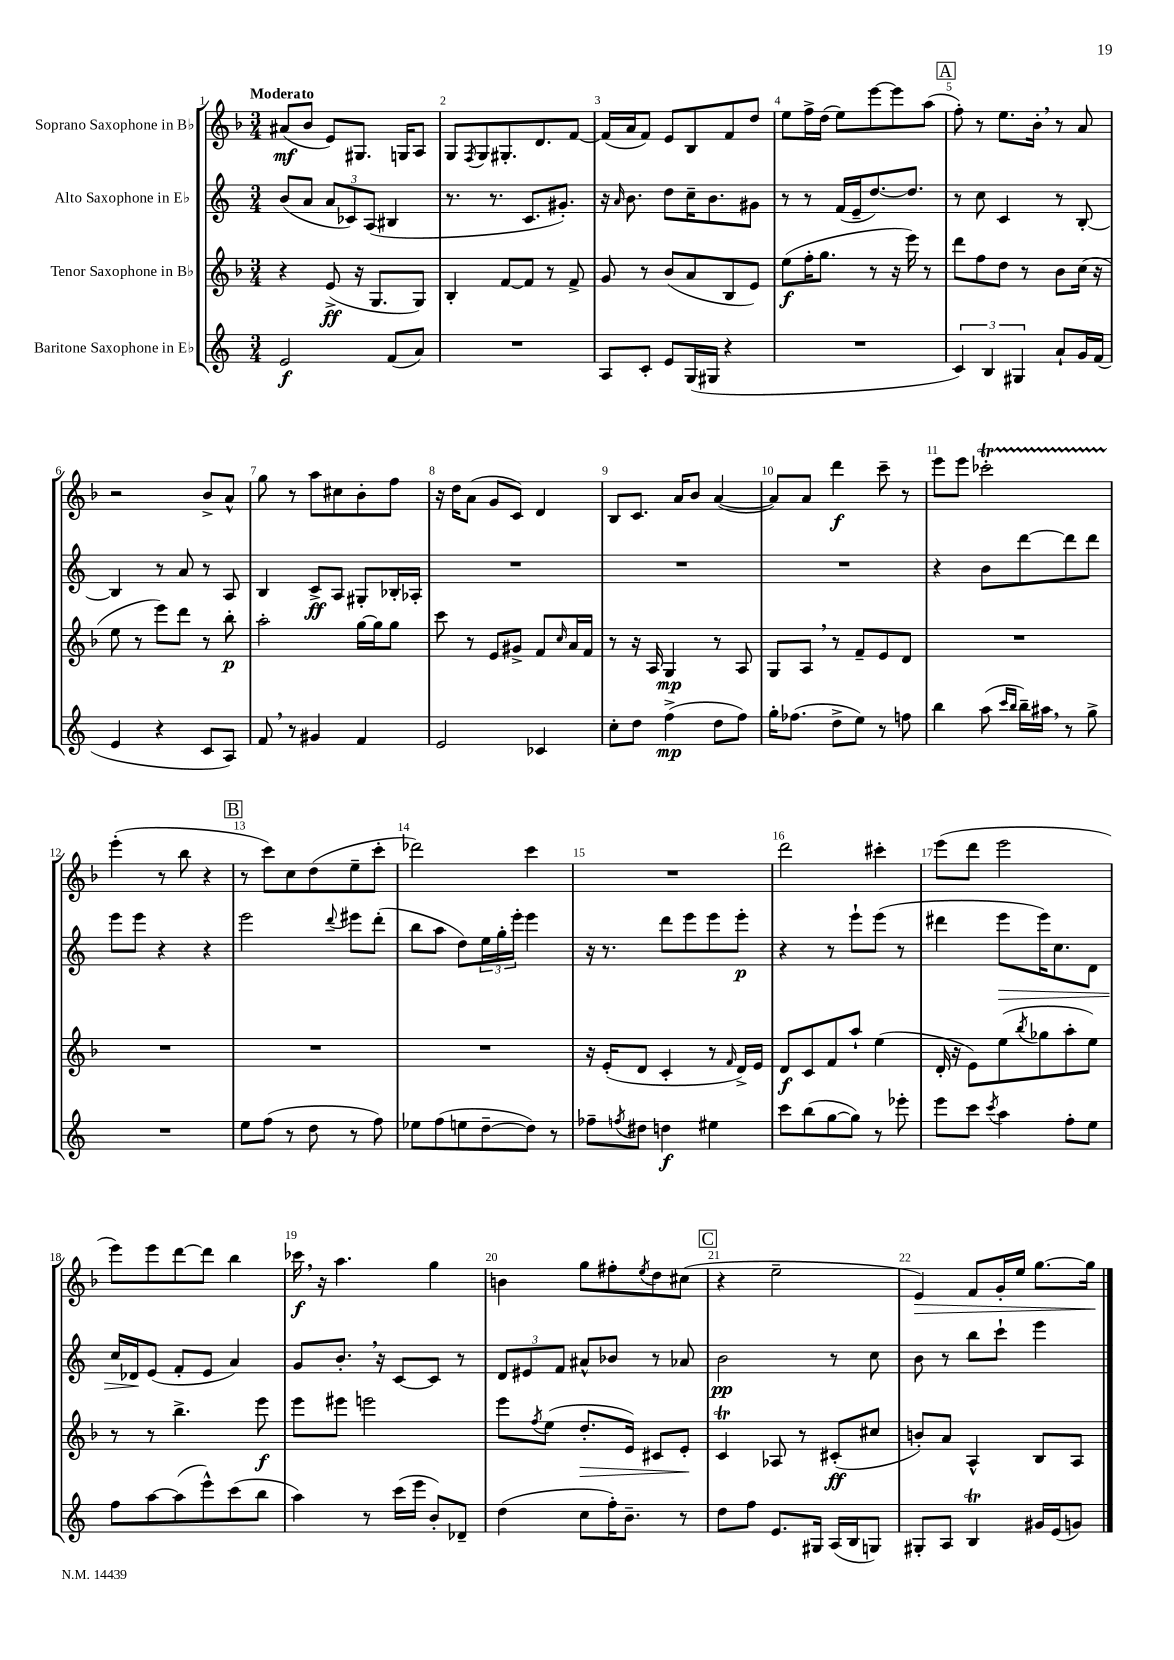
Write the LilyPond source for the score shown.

<<
\new StaffGroup <<
\new Staff = "s0" \with { instrumentName = "Soprano Saxophone in Bb" } {
    \clef treble \key f \major \numericTimeSignature \time 3/4 \tempo "Moderato"
    ais'8\mf( bes'8 e'8) gis8. g16 a8 |
    g8 \acciaccatura { f8 } g8 gis8.-. d'8. f'8~ |
    f'16( a'16 f'8) e'8 bes8 f'8 d''8 |
    e''8 f''16-> d''16( e''8) e'''8~ e'''8 a''8( |
    \mark \markup { \box "A" } f''8-.) r8 e''8. bes'16-. \breathe r8 a'8 |
    r2 bes'8-> a'8-^ |
    g''8 r8 a''8 cis''8 bes'8-. f''8 |
    r16 d''16 a'8( g'8 c'8) d'4 |
    bes8 c'8. a'16 bes'8 a'4~( |
    a'8) a'8 d'''4\f c'''8-- r8 |
    e'''8 e'''8 ces'''2-.\startTrillSpan |
    e'''4-.\stopTrillSpan( r8 bes''8 r4 |
    \mark \markup { \box "B" } r8 c'''8) c''8 d''8( e''8-- c'''8-. |
    des'''2) c'''4 |
    R2. |
    d'''2 cis'''4-. |
    e'''8( d'''8 e'''2 |
    e'''8) e'''8 d'''8~ d'''8 bes''4 |
    ces'''16\f \breathe r16 a''4. g''4 |
    b'4 g''8 fis''8-. \acciaccatura { e''8 } d''8 cis''8( |
    \mark \markup { \box "C" } r4 e''2-- |
    e'4\>) f'8 g'16-. e''16 g''8.~ g''16\! \bar "|." |
}
\new Staff = "s1" \with { instrumentName = "Alto Saxophone in Eb" } {
    \clef treble \key c \major \numericTimeSignature \time 3/4
    b'8( a'8 \tuplet 3/2 { a'8 ces'8) a8( } bis4 |
    r8. r8. c'8. gis'8.-.) |
    r16 \grace { a'16 } b'8. d''8 c''16-- b'8. gis'8 |
    r8 r8 f'16( e'16-- d''8.~) d''8. |
    \mark \markup { \box "A" } r8 c''8 c'4 r8 b8~-. |
    b4 r8 a'8 r8 a8 |
    b4 c'8->\ff a8 gis8-. bes16-. aes16-. |
    R2. |
    R2. |
    R2. |
    r4 b'8 d'''8~ d'''8 d'''8 |
    e'''8 e'''8 r4 r4 |
    \mark \markup { \box "B" } e'''2 \appoggiatura { d'''8 } eis'''8 d'''8-.( |
    b''8 a''8 d''8) \tuplet 3/2 { e''16 g''16-. e'''16-. } e'''4 |
    r16 r8. d'''8 e'''8 e'''8 e'''8-.\p |
    r4 r8 e'''8-! e'''8( r8 |
    dis'''4 e'''8\> e'''16) c''8. d'8 |
    c''16 des'16\! e'8( f'8-. e'8 a'4) |
    g'8 b'8.-. \breathe r16 c'8~ c'8 r8 |
    \tuplet 3/2 { d'8 eis'8 f'8 } ais'8-^ bes'8 r8 aes'8 |
    \mark \markup { \box "C" } b'2\pp r8 c''8 |
    b'8 r8 b''8 c'''8-! e'''4 \bar "|." |
}
\new Staff = "s2" \with { instrumentName = "Tenor Saxophone in Bb" } {
    \clef treble \key f \major \numericTimeSignature \time 3/4
    r4 e'8->\ff( r16 g8. g8) |
    bes4-. f'8~ f'8 r8 f'8-> |
    g'8 r8 bes'8( a'8 bes8 e'8) |
    e''8\f( f''16-. g''8. r8 r16 e'''16) r8 |
    \mark \markup { \box "A" } d'''8 f''8 d''8 r8 bes'8 c''16( r16 |
    e''8 r8 e'''8) d'''8 r8 bes''8-.\p |
    a''2-. g''16~ g''16 g''8 |
    c'''8 r8 e'8 gis'8-> f'8 \grace { c''16 } a'16 f'16 |
    r8 r16 a16 g4\mp r8 a8 |
    g8 a8 \breathe r8 f'8-- e'8 d'8 |
    R2. |
    R2. |
    \mark \markup { \box "B" } R2. |
    R2. |
    r16 e'16-.( d'8 c'4-. r8 \grace { f'16 } d'16->) e'16 |
    d'8\f c'8 f'8 a''8-! e''4( |
    d'16-. r16 e'8) e''8( \acciaccatura { bes''8 } ges''8 a''8-. e''8) |
    r8 r8 bes''4.-> e'''8\f |
    e'''8 eis'''8 e'''2 |
    e'''8 \acciaccatura { f''8 } e''8( d''8.-.\> e'16) cis'8 e'8-.\! |
    \mark \markup { \box "C" } c'4\trill aes8 r8 cis'8-.\ff( cis''8 |
    b'8-.) a'8 a4-^ bes8 a8 \bar "|." |
}
\new Staff = "s3" \with { instrumentName = "Baritone Saxophone in Eb" } {
    \clef treble \key c \major \numericTimeSignature \time 3/4
    e'2\f f'8( a'8) |
    R2. |
    a8 c'8-. e'8 g16( gis16 r4 |
    R2. |
    \mark \markup { \box "A" } \tuplet 3/2 { c'4) b4 gis4 } a'8-! g'16 f'16( |
    e'4 r4 c'8 a8) |
    f'8 \breathe r8 gis'4 f'4 |
    e'2 ces'4 |
    c''8-. d''8 f''4->\mp( d''8 f''8) |
    g''16-. fes''8.( d''8-> e''8) r8 f''8 |
    b''4 a''8( \grace { c'''16 b''16 } b''16--) ais''16 \breathe r8 g''8-> |
    R2. |
    \mark \markup { \box "B" } e''8 f''8( r8 d''8 r8 f''8) |
    ees''8 f''8( e''8 d''8~-- d''8) r8 |
    fes''8-- \acciaccatura { f''8 } dis''8 d''4\f eis''4 |
    c'''8 b''8( g''8~ g''8) r8 ees'''8-. |
    e'''8 c'''8 \acciaccatura { c'''8 } a''4 f''8-. e''8 |
    f''8 a''8~ a''8( e'''8-^) c'''8( b''8 |
    a''4) r8 c'''16( e'''16 b'8-.) des'8-- |
    d''4( c''8 f''16-.) b'8.-- r8 |
    \mark \markup { \box "C" } d''8 f''8 e'8. gis16 a16( b16 g8) |
    gis8-. a8 b4\trill gis'16 e'16( g'8) \bar "|." |
}
>>
>>
\layout { \context { \Score \override BarNumber.break-visibility = ##(#f #t #t) barNumberVisibility = #all-bar-numbers-visible } }
